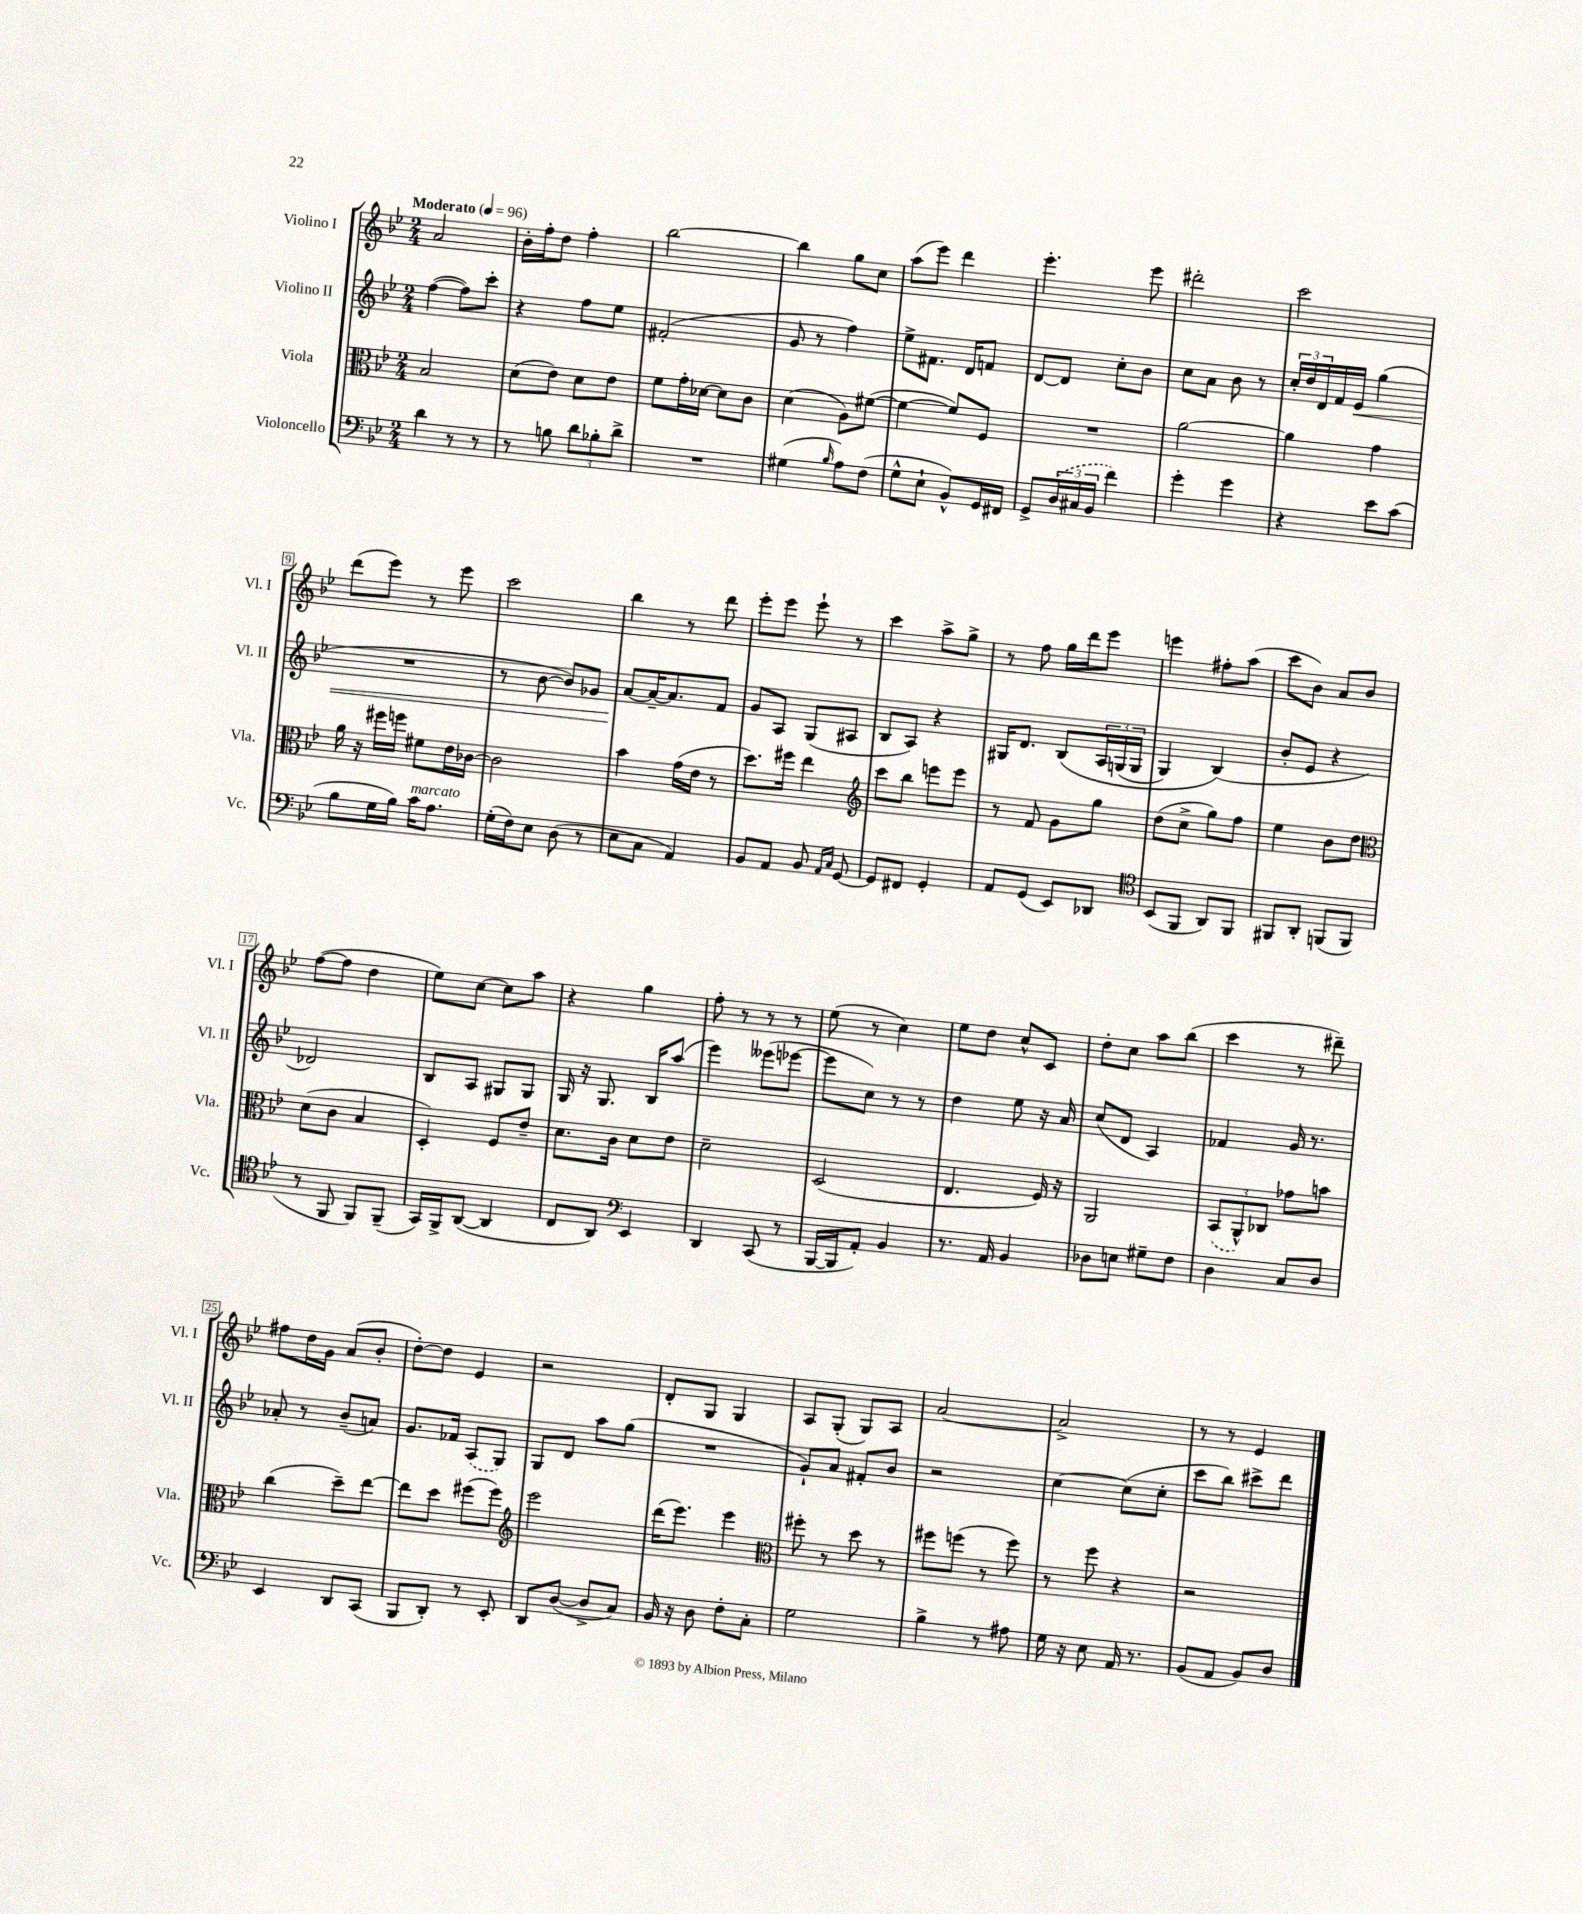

**kern	**kern	**kern	**dynam	**kern
*part4	*part3	*part2	*part2	*part1
*staff4	*staff3	*staff2	*staff2	*staff1
*I"Violoncello	*I"Viola	*I"Violino II	*	*I"Violino I
*I'Vc.	*I'Vla.	*I'Vl. II	*	*I'Vl. I
*clefF4	*clefC3	*clefG2	*	*clefG2
*k[b-e-]	*k[b-e-]	*k[b-e-]	*	*k[b-e-]
*M2/4	*M2/4	*M2/4	*	*M2/4
*MM96	*MM96	*MM96	*	*MM96
=1	=1	=1	=1	=1
!	!	!	!	!LO:TX:a:B:t=Moderato
4d\	2B-/	([4ff\	.	2a/
8r	.	8ff\L])	.	.
8r	.	8ccc'\J	.	.
=2	=2	=2	=2	=2
8r	(8d\L	4r	.	16b-'\LL
.	.	.	.	16ff'\J
8Bn\	8e-\J)	.	.	8dd\J
12d\L	8d\L	8ff\L	.	4ff'\
12B-X'\	.	.	.	.
.	8e-\J	8ee-\J	.	.
12d^\J	.	.	.	.
=3	=3	=3	=3	=3
2r	8f\L	(2f#X'/	.	[2bb-\
.	16g'\L	.	.	.
.	[16d-X\JJ	.	.	.
.	8d-\L]	.	.	.
.	8c\J	.	.	.
=4	=4	=4	=4	=4
(4G#X\	(4d\	8g/	.	4bb-\]
.	.	8r	.	.
16qqB-/	.	.	.	.
8A\L)	8A\L)	4ff\)	.	8gg\L
(8F\J	([8f#X\J	.	.	8cc\J
=5	=5	=5	=5	=5
8G^^\L	4f#\_	8ee-^\L	.	(8aa\L
8E-`\J	.	8.f#X\J	.	8eee-\J)
8BB-^^/L)	8f#/L])	.	.	4ddd\
.	.	16d/KL	.	.
16GG/L	8F/J	8fn/J	.	.
16FF#X/JJ	.	.	.	.
=6	=6	=6	=6	=6
8GG^/L	2r	[8d/L	.	4.eee-'\
(24D/L	.	8d/J]	.	.
24C#X/	.	.	.	.
24BB-/JJ	.	.	.	.
4f\)	.	8cc'\L	.	.
.	.	8b-\J	.	8eee-\
=7	=7	=7	=7	=7
4g'\	[2a\	8cc\L	.	2ddd#X'\
.	.	8a\J	.	.
4g\	.	8b-\	.	.
.	.	8r	.	.
=8	=8	=8	=8	=8
4r	4a\]	24cc'/LL	.	2ccc\
.	.	24dd/	.	.
.	.	24d/	.	.
.	.	16f/	.	.
!	!	!	!LO:HP:b	!
.	.	16e-/JJ	<	.
8e-\L	4g\	(4gg\	.	.
(8c\J	.	.	.	.
!!LO:LB:g=z
=9	=9	=9	=9	=9
8B-\L	16a\	2r	.	(8ddd\L
.	16r	.	.	.
16G\L	16ff#X\LL	.	.	8eee-\J)
16B-\JJ)	16ffn\JJ	.	.	.
!LO:TX:a:i:t=marcato	!	!	!	!
16c\KL	8f#X\L	.	.	8r
8.A\J	.	.	.	.
.	16e-\L	.	.	8eee-\
.	[16c-X\JJ	.	.	.
=10	=10	=10	=10	=10
(16G'\LL	2c-\]	8r	.	2ccc\
16F\J)	.	.	.	.
8E-\J	.	[8b-\	.	.
(8D\	.	8b-/L])	.	.
8r	.	8g-X/J	.	.
=11	=11	=11	=11	=11
8E-\L	4b-\	[8a/L	.	4bb-\
8C\J	.	16a~/K_	[	.
.	.	8.a/]	.	.
4AA/)	(16g\LL	.	.	8r
.	16e-\JJ	.	.	.
.	8r	8f/J	.	8ddd\
=12	=12	=12	=12	=12
8BB-/L	8.dd\L)	8g/L	.	8eee-'\L
8AA/J	.	8A/J	.	8eee-\J
.	16ff#X\Jk	.	.	.
8BB-/	4ee-\	(8G/L	.	8eee-`\
16qqAA/LL	.	.	.	.
16qqC/JJ	.	.	.	.
[8GG/	.	8A#X/J	.	8r
=13	=13	=13	=13	=13
*	*clefG2	*	*	*
8GG/L]	8ccc\L	8B-/L	.	4ccc\
8FF#X/J	8bb-\J	8A/J)	.	.
4GG'/	8eeen\L	4r	.	8aa^\L
.	8eee\J	.	.	8gg^\J
=14	=14	=14	=14	=14
8AA/L	8r	16G#X/KL	.	8r
.	.	8.d/J	.	.
(8GG/J	8f/	.	.	8ff\
8EE-/L)	8g\L	(8B-/L	.	16gg\LL
.	.	.	.	16ddd\J
8DD-X/J	8gg\J	24A/L	.	8eee-\J
.	.	(24Gn/	.	.
.	.	24G/JJ	.	.
=15	=15	=15	=15	=15
*clefC4	*	*	*	*
(8BB-/L	(8dd\L	4G/)	.	4eeen\
8FF/J	8cc^\J	.	.	.
8AA/L)	8gg\L)	(4B-/)	.	8ff#X'\L
8FF/J	8ff\J	.	.	(8aa\J
=16	=16	=16	=16	=16
8FF#X/L	4ee-\	8b-'/L	.	8ccc\L
8AA'/J	.	8e-/J	.	8b-\J)
(8FFn/L	8b-\L	4r	.	8a/L
8FF/J	8dd\J	.	.	8b-/J
!!LO:LB:g=z
=17	=17	=17	=17	=17
*	*clefC3	*	*	*
8r	(8d\L	2d-X/)	.	([8ff\L
8FF/	8c\J	.	.	8ff\J]
8FF/L)	4B-/	.	.	4dd\
(8FF~/J	.	.	.	.
=18	=18	=18	=18	=18
16GG/LL)	4D'/)	8B-/L	.	8ee-\L)
16FF^/J	.	.	.	.
([8AA/J	.	8A/J	.	[8cc\J
4AA/]	8F/L	8G#X/L	.	8cc\L]
.	8e-~/J	8G#/J	.	8aa\J
=19	=19	=19	=19	=19
8C/L	8.d\L	16G/	.	4r
.	.	16r	.	.
8AA/J)	.	8.G/	.	.
.	16c\Jk	.	.	.
*clefF4	*	*	*	*
4EE-/	8d\L	.	.	4gg\
.	.	16B-/KL	.	.
.	8e-\J	(8aa/J	.	.
=20	=20	=20	=20	=20
4DD/	2d~\	4eee-\)	.	8ff'\
.	.	.	.	8r
(8CC/	.	(8eee--X\L	.	8r
8r	.	[8eee-X\J	.	8r
=21	=21	=21	=21	=21
[16BBB-/LL	(2D/	8eee-\L]	.	(8ee-\
16BBB-/J]	.	.	.	.
8AA'/J)	.	8cc\J)	.	8r
4BB-/	.	8r	.	4cc\)
.	.	8r	.	.
=22	=22	=22	=22	=22
8.r	4.E-/	4dd\	.	8ee-\L
.	.	.	.	8dd\J
16AA/	.	.	.	.
4BB-/	.	8ee-\	.	8cc^^/L
.	16F/)	16r	.	8c/J
.	16r	16a/	.	.
=23	=23	=23	=23	=23
8D-X\L	2AA/	(8cc/L	.	8dd'\L
8En\J	.	8d/J	.	8cc\J
8G#X~\L	.	4A/)	.	8aa\L
8F\J	.	.	.	(8bb-\J
=24	=24	=24	=24	=24
4D\	(12BB-/L	4f-X/	.	4ccc\
.	12AA^^/)	.	.	.
.	12C-X/J	.	.	.
8C/L	8g-X\L	16g/	.	8r
.	.	8.r	.	.
8D/J	8bn\J	.	.	8ddd#X~\)
!!LO:LB:g=z
=25	=25	=25	=25	=25
4EE-/	(4cc\	8a-X'/	.	8ff#X\L
.	.	8r	.	16dd\L
.	.	.	.	16g\JJ
8DD/L	8dd~\L)	(8b-~/L	.	(8a/L
(8CC/J	[8ee-\J	8an/J)	.	8b-'/J
=26	=26	=26	=26	=26
8BBB-/L	8ee-\L]	8.g/L	.	[8dd'\L)
8DD'/J)	8dd\J	.	.	8dd\J]
.	.	16f-X/Jk	.	.
8r	(8ff#X\L	(8A/L	.	4e-/
8EE-'/	8ff#\J)	8G/J)	.	.
=27	=27	=27	=27	=27
*	*clefG2	*	*	*
8DD/L	2eee-\	8G/L	.	2r
([8D/J	.	8d/J	.	.
8D^/L]	.	8aa\L	.	.
8C/J)	.	(8gg\J	.	.
=28	=28	=28	=28	=28
16BB-/	(16ddd\KL	2r	.	8d'/L
16r	8.eee-\J)	.	.	.
8D\	.	.	.	8G/J
8F'\L	4eee-\	.	.	4G/
8C'\J	.	.	.	.
=29	=29	=29	=29	=29
*	*clefC3	*	*	*
2G\	8ff#X'\	8g`/L)	.	8A/L
.	8r	8a/J	.	(8G'/J
.	8dd\	8f#X'/L	.	8G/L)
.	8r	8b-/J	.	8A/J
=30	=30	=30	=30	=30
4B-^\	8ff#X\L	2r	.	[2a/
.	(8ffn\J	.	.	.
8r	8r	.	.	.
8A#X\	8ff\)	.	.	.
=31	=31	=31	=31	=31
16G\	8r	[4cc\	.	2a^/]
16r	.	.	.	.
8E-\	8ff\	.	.	.
16AA/	4r	(8cc\L]	.	.
8.r	.	.	.	.
.	.	8cc'\J	.	.
=32	=32	=32	=32	=32
(8BB-/L	2r	8ccc\L	.	8r
8AA/J	.	8bb-\J)	.	8r
8BB-/L)	.	8ccc#X^\L	.	4e-/
8D/J	.	8ddd\J	.	.
==	==	==	==	==
*-	*-	*-	*-	*-
